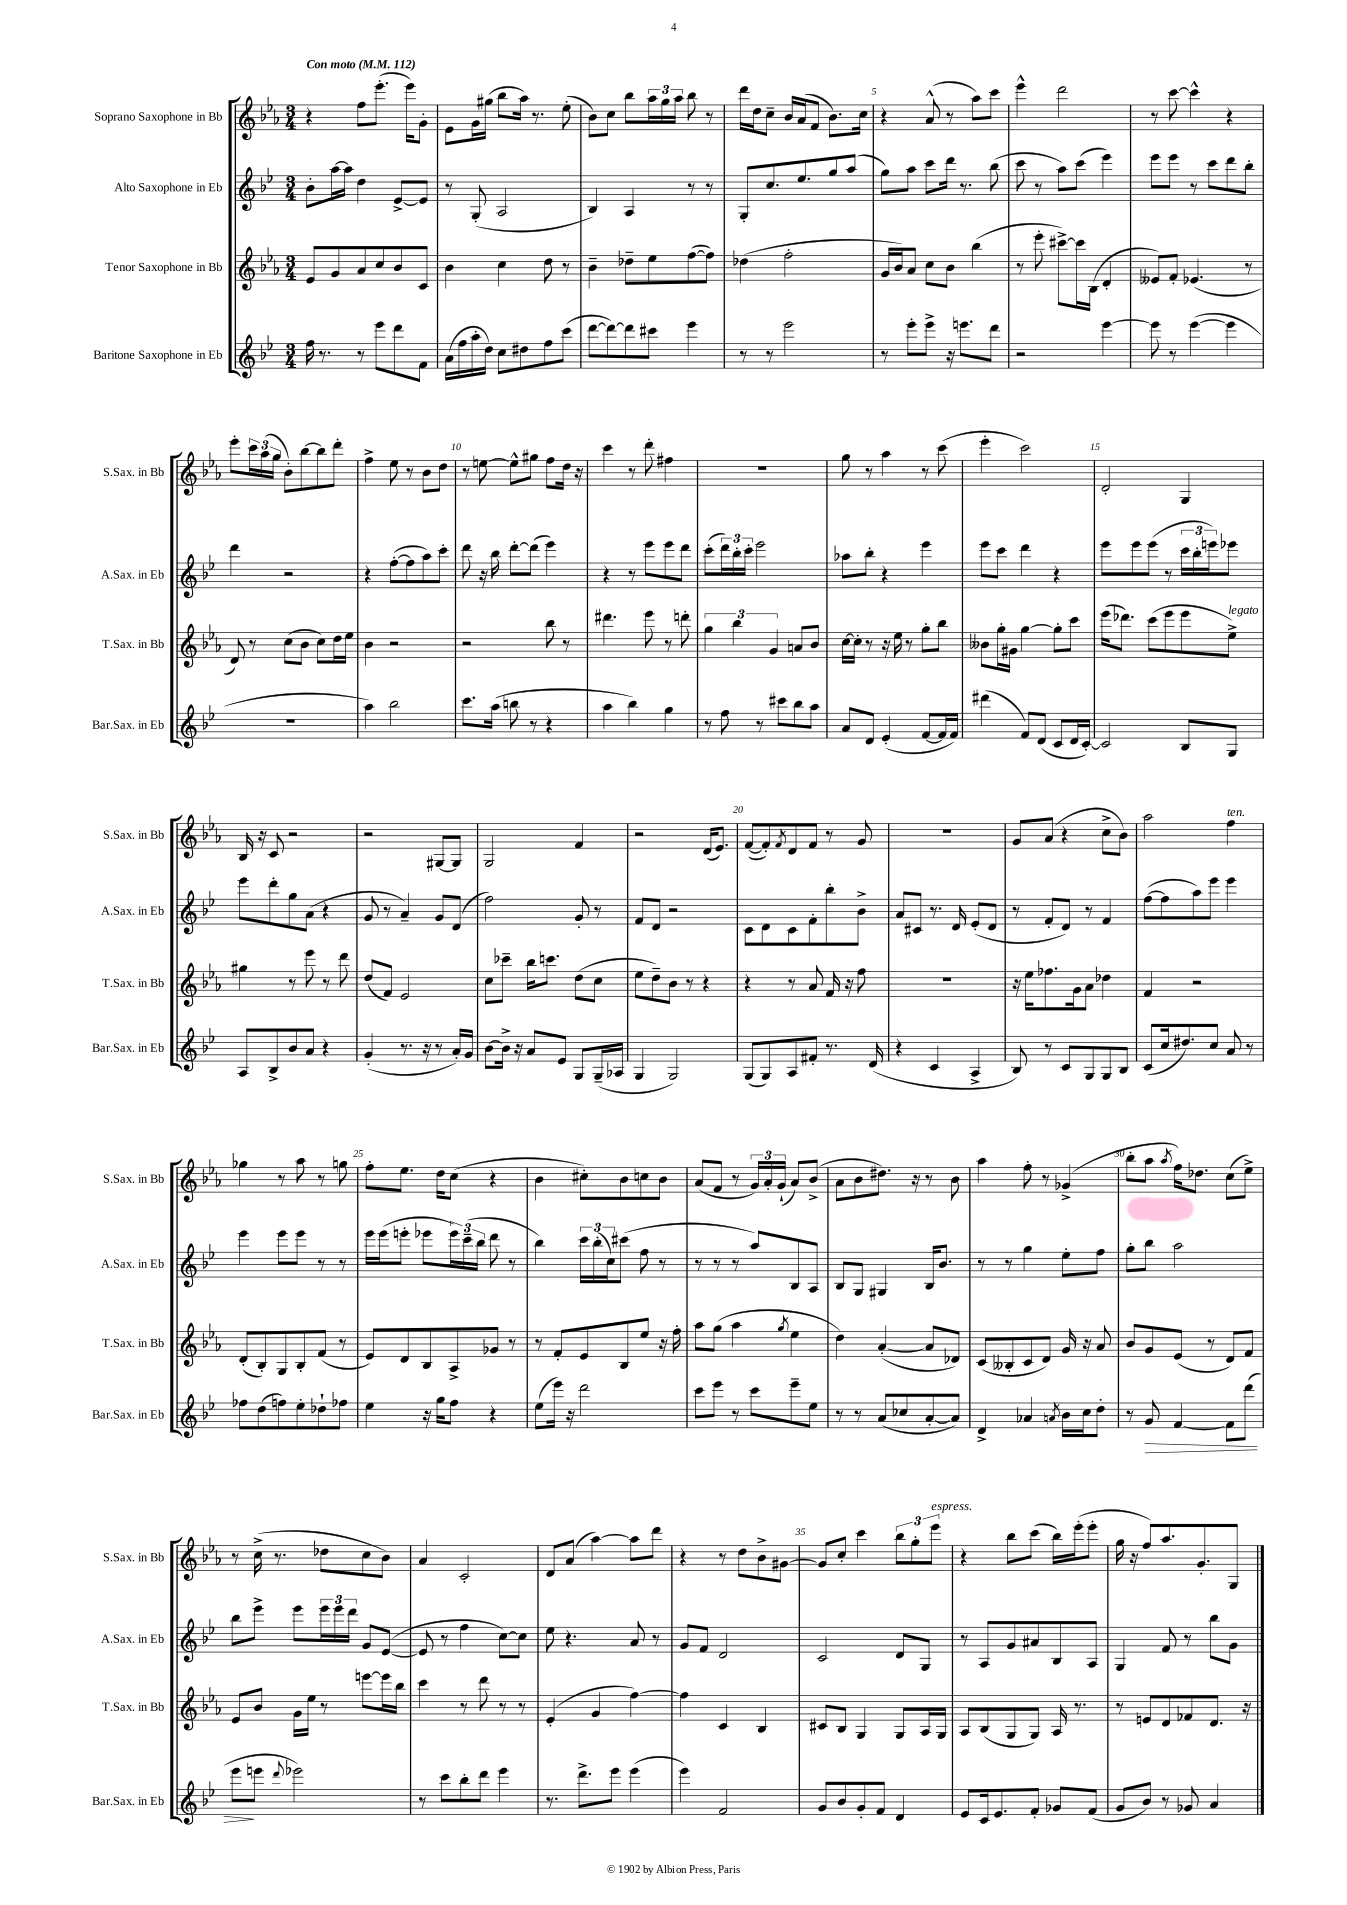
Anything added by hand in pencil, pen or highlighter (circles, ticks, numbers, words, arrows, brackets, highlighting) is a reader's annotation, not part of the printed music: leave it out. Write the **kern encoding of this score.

**kern	**kern	**kern	**kern
*staff4	*staff3	*staff2	*staff1
*clefG2	*clefG2	*clefG2	*clefG2
*k[b-e-]	*k[b-e-a-]	*k[b-e-]	*k[b-e-a-]
*M3/4	*M3/4	*M3/4	*M3/4
*MM112	*MM112	*MM112	*MM112
16ff	8e-	8b-'	4r
8.r	.	.	.
.	8g	[16aa	.
.	.	16aa]	.
8r	8a-	4dd	8ff
8eee-	8cc	.	(8.eee-'
8ddd	8b-	[8e-^	.
.	.	.	16eee-)
8f	8c	8e-]	8g'
=	=	=	=
(16a	4b-	8r	8e-
16ff	.	.	.
16aa'	.	(8G'	16g
16dd)	.	.	(16gg#
8cc	4cc	2A	8bb-
8dd#	.	.	16aa-)
.	.	.	8.r
8ff	8dd	.	.
(8ccc	8r	.	(8ee-'
=	=	=	=
[8ddd	4b-~	4B-)	8b-)
8ddd_)	.	.	8cc
8ddd]	8dd-~	4A	8bb-
8ccc#	8ee-	.	24aa-
.	.	.	24gg
.	.	.	24aa-
4eee-	([8ff	8r	8bb-
.	8ff])	8r	8r
=	=	=	=
8r	(4dd-	8G'	16ddd
.	.	.	16dd
8r	.	8.cc	8cc~
2eee-	2ff'	.	16b-
.	.	8.ee-	(16a-
.	.	.	8f
.	.	8gg	8.b-)
.	.	(8aa	.
.	.	.	16cc
=	=	=	=
8r	16g	8gg)	4r
.	16b-)	.	.
8eee-'	8a-	8aa	.
8eee-^	8cc	8ccc	(8a-^^
16r	8b-	16ddd	8r
8.eee	.	8.r	.
.	(4bb-	.	8aa-)
8ddd	.	(8bb-	8ccc
=	=	=	=
2r	8r	8ccc	4eee-^^
.	8eee-'	8r	.
.	[8ccc#^)	8aa)	2ddd
.	16ccc#]	(8ccc	.
.	(16B-	.	.
[4eee-	4d'	4eee-)	.
=	=	=	=
8eee-]	8e--)	8eee-	8r
8r	8f'	8eee-	[8ccc
([4eee-	(4.e-	8r	4ccc^^]
.	.	8ccc	.
4eee-]	.	8ddd	4r
.	8r	8bb-'	.
=	=	=	=
2.r	8d)	4ddd	8eee-'
.	8r	.	24ccc
.	.	.	(24aa-
.	.	.	24gg
.	(8cc	2r	8b-')
.	8b-	.	[8bb-
.	8cc)	.	8bb-]
.	16dd	.	8ddd'
.	16ee-	.	.
=	=	=	=
4aa)	4b-	4r	4ff^
2bb-	2r	([8ff'	8ee-
.	.	8ff]	8r
.	.	8aa)	8b-
.	.	8ccc'	8dd
=	=	=	=
8.ccc	2r	8ddd	8r
.	.	16r	[8ee
(16aa	.	16bb-	.
8bb	.	[8ddd'	8ee^^]
8r	.	(8ddd]	8gg#
4r	8bb-	4eee-)	8ff
.	8r	.	16dd
.	.	.	16r
=	=	=	=
4aa	4.ddd#	4r	4ccc
4bb-)	.	8r	8r
.	8eee-	8eee-	8ddd'
4gg	8r	8eee-	4ff#
.	8ddd'	8ddd	.
=	=	=	=
8r	6gg	(8ccc'	2.r
8ff	.	24ddd)	.
.	6bb-	24bb-'	.
.	.	24ccc'	.
8r	.	2eee-	.
.	6g	.	.
8ccc#	.	.	.
8bb-	8a	.	.
8aa	8b-	.	.
=	=	=	=
8a	[16cc	8aa-	8gg
.	16cc']	.	.
8d	8r	8bb-'	8r
(4e-'	16r	4r	4aa-
.	16ee-	.	.
.	8r	.	.
[8f	8gg'	4eee-	8r
16f]	8bb-	.	(8ccc
16f)	.	.	.
=	=	=	=
(4ddd#	8b--	8eee-	4eee-'
.	16gg'	8ccc	.
.	16g#	.	.
8f)	[4gg	4ddd	2ccc)
(8d	.	.	.
8c	8gg']	4r	.
16d	8ccc	.	.
[16c')	.	.	.
=	=	=	=
2c]	(16eee-	8eee-	2d'
.	8.ddd-)	.	.
.	.	8eee-	.
.	(8ccc	(8eee-	.
.	8eee-	8r	.
8B-	8eee-	24ccc	4G
.	.	24bb-'	.
.	.	24eee)	.
8G	8ee-^)	8eee-	.
=	=	=	=
8A	4gg#	8eee-	16B-
.	.	.	16r
8B-^	.	8ddd'	8c
8b-	8r	8gg	2r
8a	8eee-	(8a	.
4r	8r	4r	.
.	8ddd	.	.
=	=	=	=
(4g'	(8dd	8g	2r
.	8f)	8r	.
8.r	2e-	4a~)	.
16r	.	.	.
8r	.	8g	[8G#
16a')	.	(8d	8G#]
16g	.	.	.
=	=	=	=
[8b-	8cc	2ff)	2G
16b-^]	8ccc-~	.	.
16r	.	.	.
8a	16bb-	.	.
.	8.ccc	.	.
8e-	.	.	.
8G	(8dd	8g'	4f
(16G~	8cc	8r	.
16A-	.	.	.
=	=	=	=
4G	8ee-	8f	2r
.	8dd~)	8d	.
2G)	8b-	2r	.
.	8r	.	.
.	4r	.	(16d
.	.	.	8.e-)
=	=	=	=
(8G	4r	8c	([8f
8G)	.	8d	8f'])
.	.	.	8qf
8A	8r	8c	8d
8f#'	8a-	8f'	8f
8.r	16f	8bb-'	8r
.	16r	.	.
.	8ff	8b-^	8g
(16d	.	.	.
=	=	=	=
4r	2.r	8a	2.r
.	.	8c#	.
4c	.	8.r	.
.	.	16d	.
4A^	.	(8e-'	.
.	.	8d	.
=	=	=	=
8B-)	16r	8r	8g
.	16ee-	.	.
8r	8.ff-	8f'	(8a-
8c	.	8d)	4r
.	16g	.	.
8G	8a-	8r	.
8G	4dd-	4f	8cc^
8B-	.	.	8b-)
=	=	=	=
(8c	4f	([8ff	2aa-
16cc	.	8ff]	.
8.dd#)	.	.	.
.	2r	8aa)	.
8cc	.	8eee-	.
8a	.	4eee-	4ff
8r	.	.	.
=	=	=	=
8ff-	(8d'	4eee-	4gg-
(8dd	8B-')	.	.
8ff)	8G	8eee-	8r
8ee-'	8B-'	8eee-	8aa-
8dd-`	(8f	8r	8r
8ff-	8r	8r	8gg
=	=	=	=
4ee-	8e-)	16eee-	8ff'
.	.	(16eee-	.
.	8d	8eee'	8.ee-
16r	8B-	8eee-	.
16gg	.	.	16dd
8ff	8A-^	24eee-)	(8cc
.	.	(24ccc~	.
.	.	24bb-	.
4r	8g-	8ddd	4r
.	8r	8r	.
=	=	=	=
(8ee-	8r	4bb-)	4b-
16eee-)	8f'	.	.
16r	.	.	.
2ddd	8e-	24ccc	8cc#')
.	.	(24bb-'	.
.	.	24cc)	.
.	8B-	(8ccc#	8b-
.	8ee-	8ff	8cc
.	16r	8r	8b-
.	16ff'	.	.
=	=	=	=
8ccc	8aa-	8r	(8a-
8eee-	(8gg	8r	8f
8r	4aa-	8r	8r
8ccc	.	8aa)	24g)
.	.	.	24a-'
.	.	.	(24g`
.	8qgg	.	.
8eee-~	4ee-	8B-	8a-)
8ee-	.	8A	(8b-^
=	=	=	=
8r	4dd)	8B-	8a-
8r	.	8G	8b-
(8a	([4a-'	4G#	8.dd#)
8cc-	.	.	.
.	.	.	16r
[8a'	8a-]	16B-	8r
.	.	8.b-	.
8a])	8d-)	.	8b-
=	=	=	=
4d^	(8c	8r	4aa-
.	8B--'	8r	.
4a-	8c	4gg	8ff'
.	8d)	.	8r
8qa	.	.	.
16b-	16g	8ee-'	(4g-^
16cc	16r	.	.
8dd'	8a-	8ff	.
=	=	=	=
8r	8b-	8gg'	8bb-'
8g	8g	8bb-	8aa-
.	.	.	8qaa-
[4f	(8e-	2aa	16ff)
.	.	.	8.dd-
.	8r	.	.
8f]	8d)	.	(8cc
(8ddd	8f	.	8ee-^)
=	=	=	=
8eee-	8e-	8bb-	8r
8eee	8b-	8eee-^	(16cc^
.	.	.	8.r
8qqddd	.	.	.
2eee-)	16g	8eee-	.
.	16ee-	.	.
.	8r	24eee-	8dd-
.	.	24eee-	.
.	.	24ddd	.
.	[8eee	8g	8cc
.	16eee]	([8e-	8b-)
.	16bb-	.	.
=	=	=	=
8r	4ccc	8e-]	4a-
8ccc	.	8r	.
8bb-'	8r	4ff	2c'
8ddd	8ddd	.	.
4eee-	8r	[8cc)	.
.	8r	8cc]	.
=	=	=	=
8.r	(4e-'	8ee-	8d
.	.	4.r	(8a-
8.ddd^	.	.	.
.	4g	.	[4aa-)
8eee-	.	.	.
(4eee-	[4ff)	8a	8aa-]
.	.	8r	8ddd
=	=	=	=
4eee-)	4ff]	8g	4r
.	.	8f	.
2f	4c	2d	8r
.	.	.	8dd
.	4B-	.	8b-^
.	.	.	[8g#
=	=	=	=
8g	8c#	2c	8g#]
8b-	8B-	.	8cc'
8g'	4G	.	4ccc
8f	.	.	.
4d	8G	8d	12bb-
.	.	.	12gg'
.	16A-	8G	.
.	.	.	12eee-
.	16G	.	.
=	=	=	=
8e-	8A-	8r	4r
16c	(8B-	8A	.
8.e-	.	.	.
.	8G	8g	8bb-
8f'	8G)	8a#	(8ccc
8g-	16A-	8B-	16bb-)
.	8.r	.	(16eee-'
(8f	.	8A	8eee-'
=	=	=	=
8g	8r	4G	16gg
.	.	.	16r
8b-)	8e	.	8ff)
8r	8d	8f	8.aa-
8g-	8f-	8r	.
.	.	.	8.g'
4a	8.d	8bb-	.
.	.	8g	8G
.	16r	.	.
==	==	==	==
*-	*-	*-	*-
